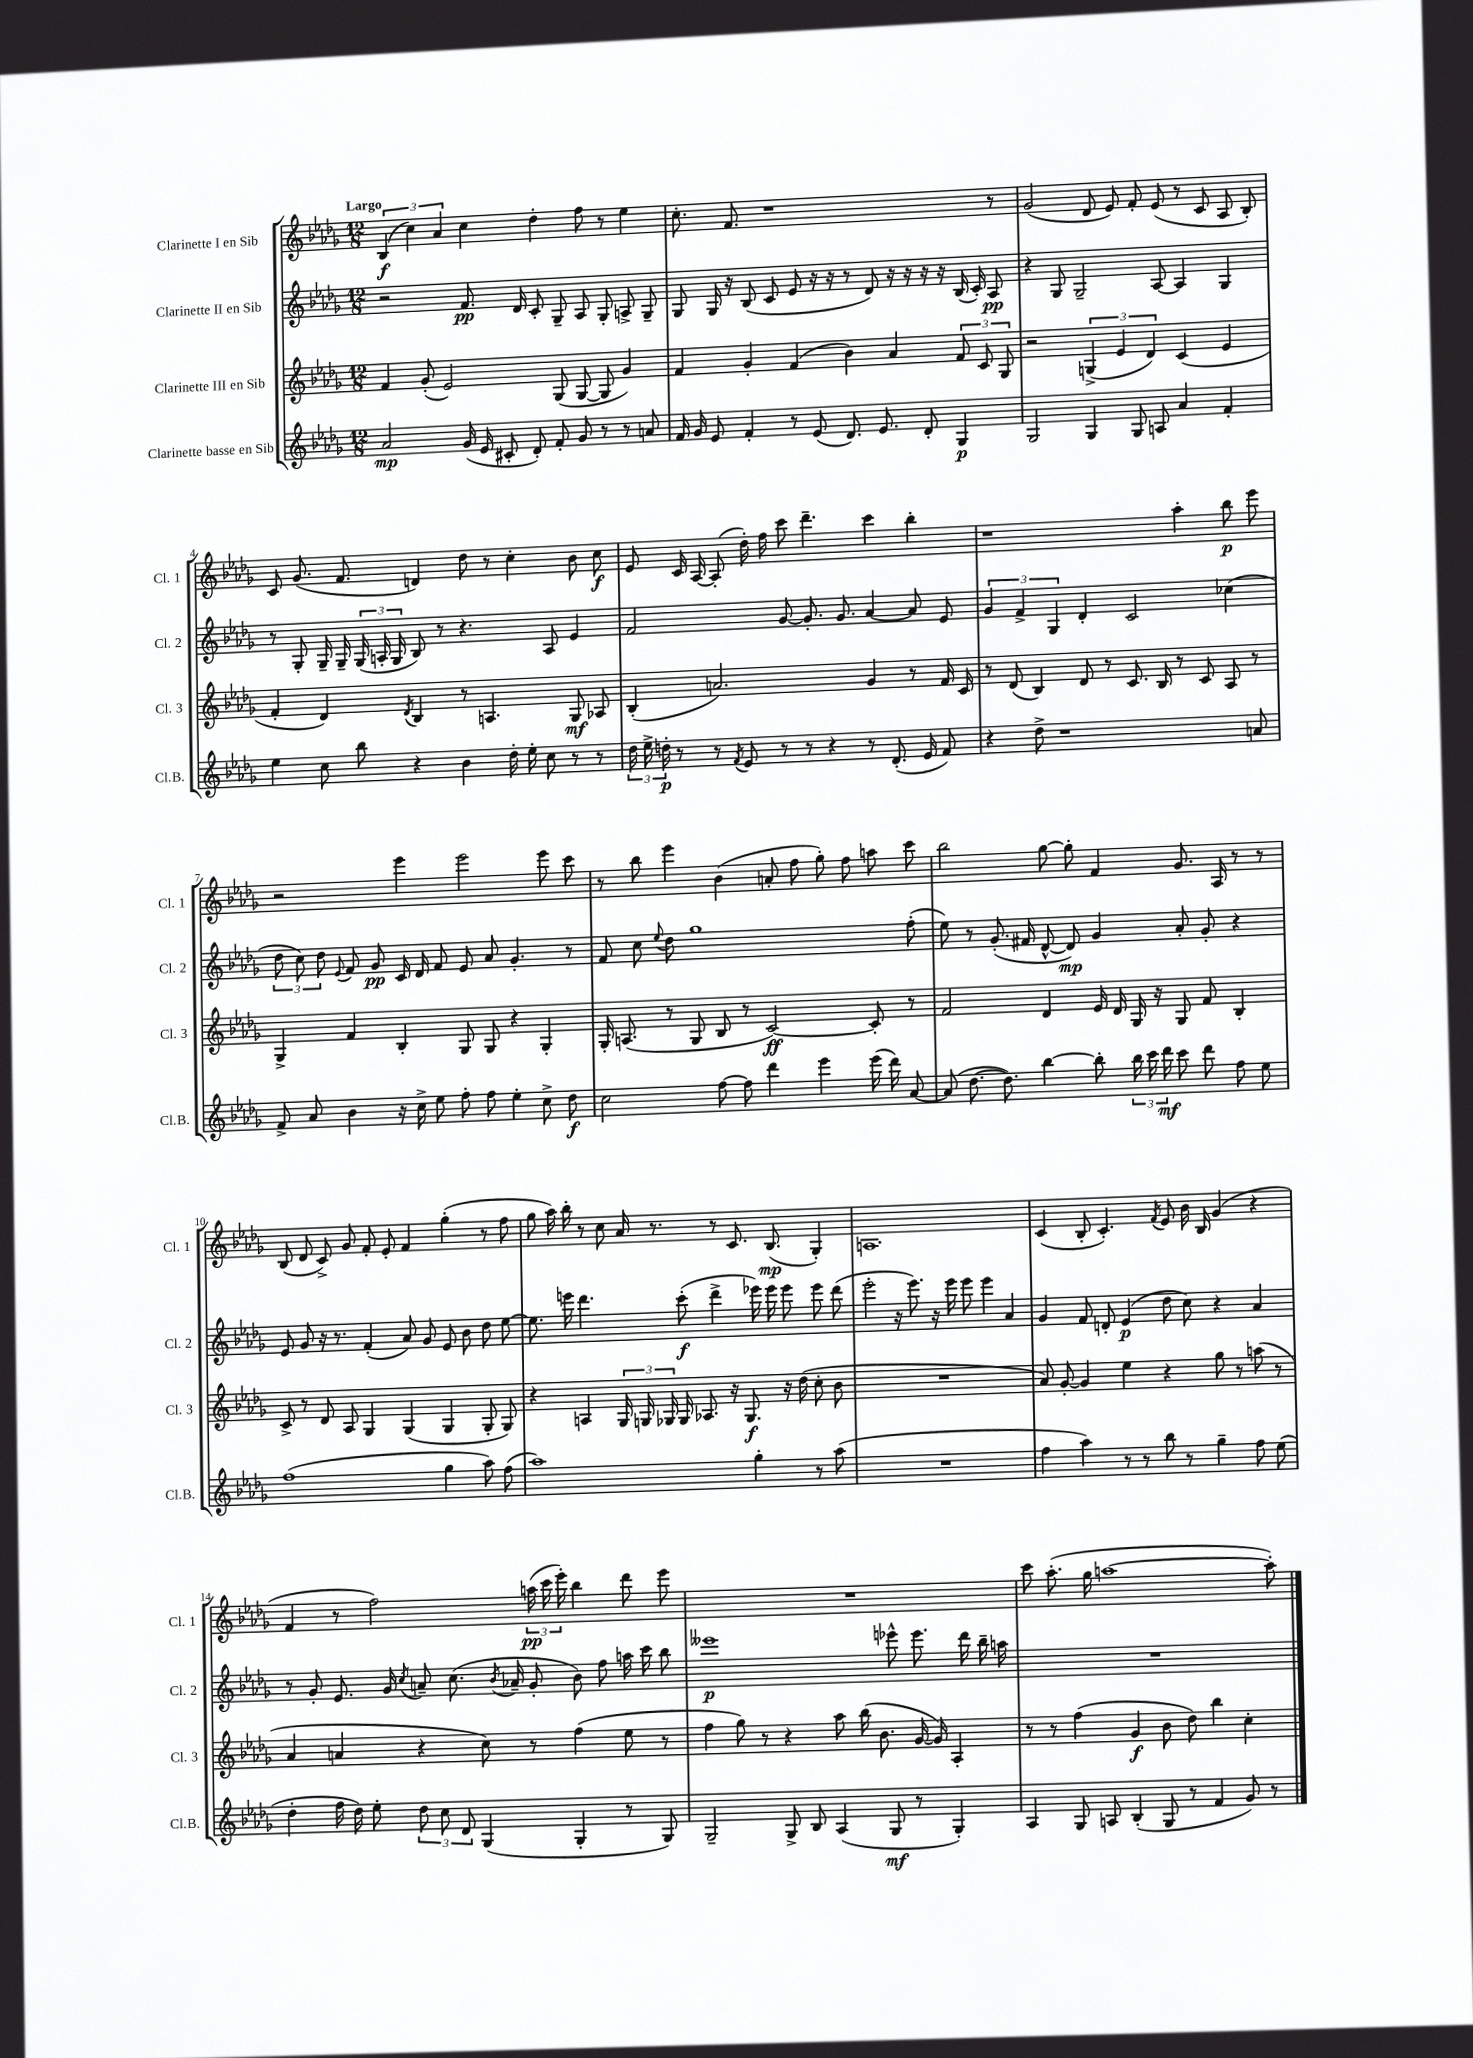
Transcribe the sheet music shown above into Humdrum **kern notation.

**kern	**dynam	**kern	**dynam	**kern	**dynam	**kern	**dynam
*part4	*part4	*part3	*part3	*part2	*part2	*part1	*part1
*staff4	*staff4	*staff3	*staff3	*staff2	*staff2	*staff1	*staff1
*I"Clarinette basse en Sib	*	*I"Clarinette III en Sib	*	*I"Clarinette II en Sib	*	*I"Clarinette I en Sib	*
*I'Cl.B.	*	*I'Cl. 3	*	*I'Cl. 2	*	*I'Cl. 1	*
*clefG2	*	*clefG2	*	*clefG2	*	*clefG2	*
*k[b-e-a-d-g-]	*	*k[b-e-a-d-g-]	*	*k[b-e-a-d-g-]	*	*k[b-e-a-d-g-]	*
*M12/8	*	*M12/8	*	*M12/8	*	*M12/8	*
=1	=1	=1	=1	=1	=1	=1	=1
!	!	!	!	!	!	!LO:TX:a:B:t=Largo	!
2a-/	mp	4f/	.	2r	.	(6B-/	f
.	.	.	.	.	.	6cc\)	.
.	.	(8g-'/	.	.	.	.	.
.	.	.	.	.	.	6a-/	.
.	.	2e-/)	.	.	.	.	.
(16g-/	.	.	.	8.f/	pp	4cc\	.
16e-/	.	.	.	.	.	.	.
8c#X'/	.	.	.	.	.	.	.
.	.	.	.	16d-/	.	.	.
8d-'/)	.	.	.	8c'/	.	4dd-'\	.
8f'/	.	(8G-/	.	8G-~/	.	.	.
8g-/	.	[8G-/	.	8A-/	.	8ff\	.
8r	.	8G-/]	.	8G-'/	.	8r	.
8r	.	4g-/)	.	8An^/	.	4ee-\	.
8an/	.	.	.	8G-~/	.	.	.
=2	=2	=2	=2	=2	=2	=2	=2
16f/	.	4f/	.	8G-/	.	8.cc'\	.
16g-/	.	.	.	.	.	.	.
8e-/	.	.	.	16G-/	.	.	.
.	.	.	.	16r	.	8.f/	.
4f'/	.	4g-'/	.	(8B-/	.	.	.
.	.	.	.	8c/	.	1r	.
8r	.	(4f/	.	8e-/	.	.	.
(8e-/	.	.	.	16r	.	.	.
.	.	.	.	16r	.	.	.
8.d-/)	.	4b-\)	.	8r	.	.	.
.	.	.	.	8d-/)	.	.	.
8.e-/	.	.	.	.	.	.	.
.	.	4a-/	.	16r	.	.	.
.	.	.	.	16r	.	.	.
8d-'/	.	.	.	16r	.	.	.
.	.	.	.	16r	.	.	.
4G-/	p	12f/	.	(16B-/	.	.	.
.	.	.	.	16c'/)	.	.	.
.	.	12c/	.	.	.	.	.
.	.	.	.	8A-/	pp	8r	.
.	.	12G-/	.	.	.	.	.
=3	=3	=3	=3	=3	=3	=3	=3
2G-/	.	2r	.	4r	.	(2g-/	.
.	.	.	.	8G-/	.	.	.
.	.	.	.	2G-~/	.	.	.
4G-/	.	(6Gn^/	.	.	.	8d-/	.
.	.	.	.	.	.	8e-/)	.
.	.	6e-/	.	.	.	.	.
8G-/	.	.	.	.	.	8f'/	.
.	.	6d-/)	.	.	.	.	.
8An/	.	.	.	[8A-/	.	(8e-/	.
4a-/	.	(4c/	.	4A-/]	.	8r	.
.	.	.	.	.	.	8c/	.
4f'/	.	4e-/	.	4G-/	.	8A-/	.
.	.	.	.	.	.	8B-'/)	.
!!LO:LB:g=z
=4	=4	=4	=4	=4	=4	=4	=4
4ee-\	.	4f'/	.	8r	.	8c/	.
.	.	.	.	8G-'/	.	(8.g-/	.
8cc\	.	4d-/)	.	16G-~/	.	.	.
.	.	.	.	16G-~/	.	8.f/	.
8bb-\	.	.	.	(24G-/	.	.	.
.	.	.	.	24An'/	.	.	.
.	.	.	.	24G-/	.	.	.
.	.	8qd-/	.	.	.	.	.
4r	.	4B-/	.	8B-/)	.	4dn/)	.
.	.	.	.	8r	.	.	.
4b-\	.	8r	.	4.r	.	8dd-\	.
.	.	4.An/	.	.	.	8r	.
16dd-'\	.	.	.	.	.	4cc'\	.
16ee-'\	.	.	.	.	.	.	.
8cc\	.	.	.	8A/	.	.	.
8r	.	8G-/	mf	4e-/	.	8b-\	.
8r	.	8A-X/	.	.	.	8cc\	f
=5	=5	=5	=5	=5	=5	=5	=5
24dd-\	.	(4B-'/	.	2f/	.	8e-/	.
24ee-^\	.	.	.	.	.	.	.
24ddn'\	p	.	.	.	.	.	.
8r	.	.	.	.	.	16c/	.
.	.	.	.	.	.	[16A-/	.
8r	.	2.an/)	.	.	.	(8A-'/]	.
8qf/	.	.	.	.	.	.	.
8e-/	.	.	.	.	.	16dd-'\)	.
.	.	.	.	.	.	16ff\	.
8r	.	.	.	[8g-/	.	8ccc\	.
8r	.	.	.	8.g-'/]	.	4.ddd-~\	.
4r	.	.	.	.	.	.	.
.	.	.	.	8.g-/	.	.	.
8r	.	4g-/	.	[4a-/	.	4ccc\	.
(8.d-'/	.	.	.	.	.	.	.
.	.	8r	.	8a-/]	.	4bb-'\	.
16e-/	.	.	.	.	.	.	.
8f/)	.	16f/	.	8e-/	.	.	.
.	.	16c/	.	.	.	.	.
=6	=6	=6	=6	=6	=6	=6	=6
4r	.	8r	.	6g-/	.	1r	.
.	.	(8d-/	.	.	.	.	.
.	.	.	.	6f^/	.	.	.
8dd-^\	.	4B-/)	.	.	.	.	.
.	.	.	.	6G-/	.	.	.
1r	.	.	.	.	.	.	.
.	.	8d-/	.	4d-'/	.	.	.
.	.	8r	.	.	.	.	.
.	.	8.c/	.	2c/	.	.	.
.	.	16B-/	.	.	.	.	.
.	.	8r	.	.	.	4aa-'\	.
.	.	8c/	.	.	.	.	.
.	.	8A-/	.	(4cc-X\	.	8bb-\	p
8an/	.	8r	.	.	.	8eee-\	.
!!LO:LB:g=z
=7	=7	=7	=7	=7	=7	=7	=7
8f^/	.	4G-^/	.	12dd-\	.	2r	.
.	.	.	.	12cc\)	.	.	.
8a-/	.	.	.	.	.	.	.
.	.	.	.	12dd-\	.	.	.
.	.	.	.	8qqe-/	.	.	.
4b-\	.	4f/	.	8f/	.	.	.
.	.	.	.	8g-/	pp	.	.
16r	.	4B-'/	.	16c/	.	4eee-\	.
16cc^\	.	.	.	16d-/	.	.	.
8ee-\	.	.	.	8f/	.	.	.
8ff'\	.	8G-/	.	8e-/	.	2eee-\	.
8ff\	.	8G-/	.	8a-/	.	.	.
4ee-'\	.	4r	.	4.g-'/	.	.	.
8cc^\	.	4G-'/	.	.	.	8eee-\	.
8dd-\	f	.	.	8r	.	8ccc\	.
=8	=8	=8	=8	=8	=8	=8	=8
2cc\	.	16G-'/	.	8f/	.	8r	.
.	.	(8.An/	.	.	.	.	.
.	.	.	.	8cc\	.	8bb-\	.
.	.	.	.	8qqee-/	.	.	.
.	.	8r	.	8dd-\	.	4eee-\	.
.	.	8G-/	.	1gg-	.	.	.
[8ff\	.	8B-/	.	.	.	(4b-\	.
8ff\]	.	8r	.	.	.	.	.
4ddd-\	.	[2c/)	ff	.	.	8an'/	.
.	.	.	.	.	.	8ff\	.
4eee-\	.	.	.	.	.	8gg-'\)	.
.	.	.	.	.	.	8ff\	.
(16eee-\	.	8c'/]	.	.	.	8aan\	.
16ddd-\)	.	.	.	.	.	.	.
[8a-/	.	8r	.	(8ff'\	.	8ccc\	.
=9	=9	=9	=9	=9	=9	=9	=9
(8a-/]	.	2f/	.	8ee-\)	.	2bb-\	.
[8.dd-\	.	.	.	8r	.	.	.
.	.	.	.	(8.g-'/	.	.	.
8.dd-\])	.	.	.	.	.	.	.
.	.	.	.	16f#X/	.	.	.
[4bb-\	.	4d-/	.	[8d-^^/	.	[8gg-\	.
.	.	.	.	8d-/])	mp	8gg-'\]	.
8bb-'\]	.	16e-/	.	4g-/	.	4f/	.
.	.	16d-/	.	.	.	.	.
24bb-\	.	16G-/	.	.	.	.	.
24ccc\	.	.	.	.	.	.	.
.	.	16r	.	.	.	.	.
24ddd-\	mf	.	.	.	.	.	.
8ccc\	.	8G-/	.	8a-'/	.	8.g-/	.
8ddd-\	.	8f/	.	8g-'/	.	.	.
.	.	.	.	.	.	16A-/	.
8ff\	.	4B-'/	.	4r	.	8r	.
8ee-\	.	.	.	.	.	8r	.
!!LO:LB:g=z
=10	=10	=10	=10	=10	=10	=10	=10
(1ff	.	8c^/	.	8e-/	.	(8B-/	.
.	.	8r	.	8g-/	.	8d-/	.
.	.	8d-/	.	16r	.	8c^/)	.
.	.	.	.	8.r	.	.	.
.	.	8A-/	.	.	.	8g-/	.
.	.	4G-/	.	(4f'/	.	8f'/	.
.	.	.	.	.	.	8e-'/	.
.	.	(4G-/	.	8a-/)	.	4f/	.
.	.	.	.	8g-/	.	.	.
4gg-\	.	4G-/	.	8e-/	.	(4gg-'\	.
.	.	.	.	8b-\	.	.	.
8aa-\)	.	8G-'/	.	8dd-\	.	8r	.
(8ff\	.	8G-/)	.	[8ee-\	.	8ff\	.
=11	=11	=11	=11	=11	=11	=11	=11
1aa-)	.	4r	.	8.ee-\]	.	8gg-\	.
.	.	.	.	.	.	16aa-\)	.
.	.	.	.	16eeen\	.	16bb-'\	.
.	.	4An/	.	4.ddd-\	.	8r	.
.	.	.	.	.	.	8cc\	.
.	.	24G-/	.	.	.	16a-/	.
.	.	24Gn/	.	.	.	.	.
.	.	.	.	.	.	8.r	.
.	.	24G-X/	.	.	.	.	.
.	.	16G-/	.	(8ccc'\	f	.	.
.	.	8.A-X/	.	.	.	.	.
.	.	.	.	4ddd-^\	.	8r	.
.	.	16r	.	.	.	8.c/	.
.	.	8.G-/	f	.	.	.	.
4gg-'\	.	.	.	16eee-X\)	.	.	.
.	.	.	.	16eee-\	.	(8.B-/	mp
.	.	16r	.	8eee-\	.	.	.
.	.	(16dd-\	.	.	.	.	.
8r	.	8cc'\	.	8eee-\	.	4G-'/)	.
(8aa-\	.	8b-\	.	(8ddd-\	.	.	.
=12	=12	=12	=12	=12	=12	=12	=12
1.r	.	1.r	.	2eee-'\	.	1.An	.
.	.	.	.	16r	.	.	.
.	.	.	.	8.eee-\)	.	.	.
.	.	.	.	16r	.	.	.
.	.	.	.	16eee-\	.	.	.
.	.	.	.	8eee-\	.	.	.
.	.	.	.	4eee-\	.	.	.
.	.	.	.	4a-/	.	.	.
=13	=13	=13	=13	=13	=13	=13	=13
4ff\	.	8a-/)	.	4g-/	.	(4c/	.
.	.	[8g-'/	.	.	.	.	.
4aa-\)	.	4g-/]	.	8f/	.	8B-'/	.
.	.	.	.	8dn'/	.	4.c'/)	.
8r	.	4ee-\	.	(4e-/	p	.	.
8r	.	.	.	.	.	.	.
.	.	.	.	.	.	8qf/	.
8bb-\	.	4r	.	8dd-\	.	8e-/	.
8r	.	.	.	8cc\)	.	16b-\	.
.	.	.	.	.	.	16B-/	.
4gg-~\	.	8gg-\	.	4r	.	(4g-/	.
.	.	8r	.	.	.	.	.
8ff\	.	(8aan\	.	4a-/	.	4r	.
(8ee-\	.	8r	.	.	.	.	.
!!LO:LB:g=z
=14	=14	=14	=14	=14	=14	=14	=14
4dd-'\	.	4a-/	.	8r	.	4f/	.
.	.	.	.	8g-'/	.	.	.
16ff\	.	4an/	.	8.e-/	.	8r	.
16dd-\)	.	.	.	.	.	.	.
8ee-'\	.	.	.	.	.	2ff\)	.
.	.	.	.	16g-/	.	.	.
.	.	.	.	8qcc/	.	.	.
12dd-\	.	4r	.	8an~/	.	.	.
12cc\	.	.	.	.	.	.	.
.	.	.	.	(8.cc\	.	.	.
12d-/	.	.	.	.	.	.	.
(4G-/	.	8cc\)	.	.	.	.	.
.	.	.	.	8qb-/	.	.	.
.	.	.	.	16a-X~/	.	.	.
.	.	8r	.	8g-'/	.	(24aan\	pp
.	.	.	.	.	.	24ccc\	.
.	.	.	.	.	.	24eee-'\)	.
4G-'/	.	(4ff\	.	8b-\)	.	4bb-\	.
.	.	.	.	8ff\	.	.	.
8r	.	8ee-\	.	16aan\	.	8ddd-\	.
.	.	.	.	16ccc\	.	.	.
8G-/)	.	8r	.	8bb-\	.	8eee-\	.
=15	=15	=15	=15	=15	=15	=15	=15
2G-~/	.	4ff\	.	1eee--X	p	1.r	.
.	.	8gg-\)	.	.	.	.	.
.	.	8r	.	.	.	.	.
8G-^/	.	4r	.	.	.	.	.
8B-/	.	.	.	.	.	.	.
(4A-/	.	8aa-\	.	.	.	.	.
.	.	(16bb-\	.	.	.	.	.
.	.	8.b-\	.	.	.	.	.
8G-/	mf	.	.	8eee-X^^\	.	.	.
8r	.	[16g-/	.	8.eee-\	.	.	.
.	.	16g-/])	.	.	.	.	.
4G-'/)	.	4A-'/	.	.	.	.	.
.	.	.	.	16ddd-\	.	.	.
.	.	.	.	16bb-~\	.	.	.
.	.	.	.	16aan\	.	.	.
=16	=16	=16	=16	=16	=16	=16	=16
4A-/	.	8r	.	1.r	.	8ccc\	.
.	.	8r	.	.	.	(8.aa-'\	.
8G-/	.	(4ff\	.	.	.	.	.
.	.	.	.	.	.	16gg-\	.
8An/	.	.	.	.	.	[1aan	.
(4B-'/	.	4g-/	f	.	.	.	.
8G-/	.	8b-\	.	.	.	.	.
8r	.	8dd-\)	.	.	.	.	.
4f/	.	4bb-\	.	.	.	.	.
8g-/)	.	4cc'\	.	.	.	.	.
8r	.	.	.	.	.	8aa'\])	.
==	==	==	==	==	==	==	==
*-	*-	*-	*-	*-	*-	*-	*-
